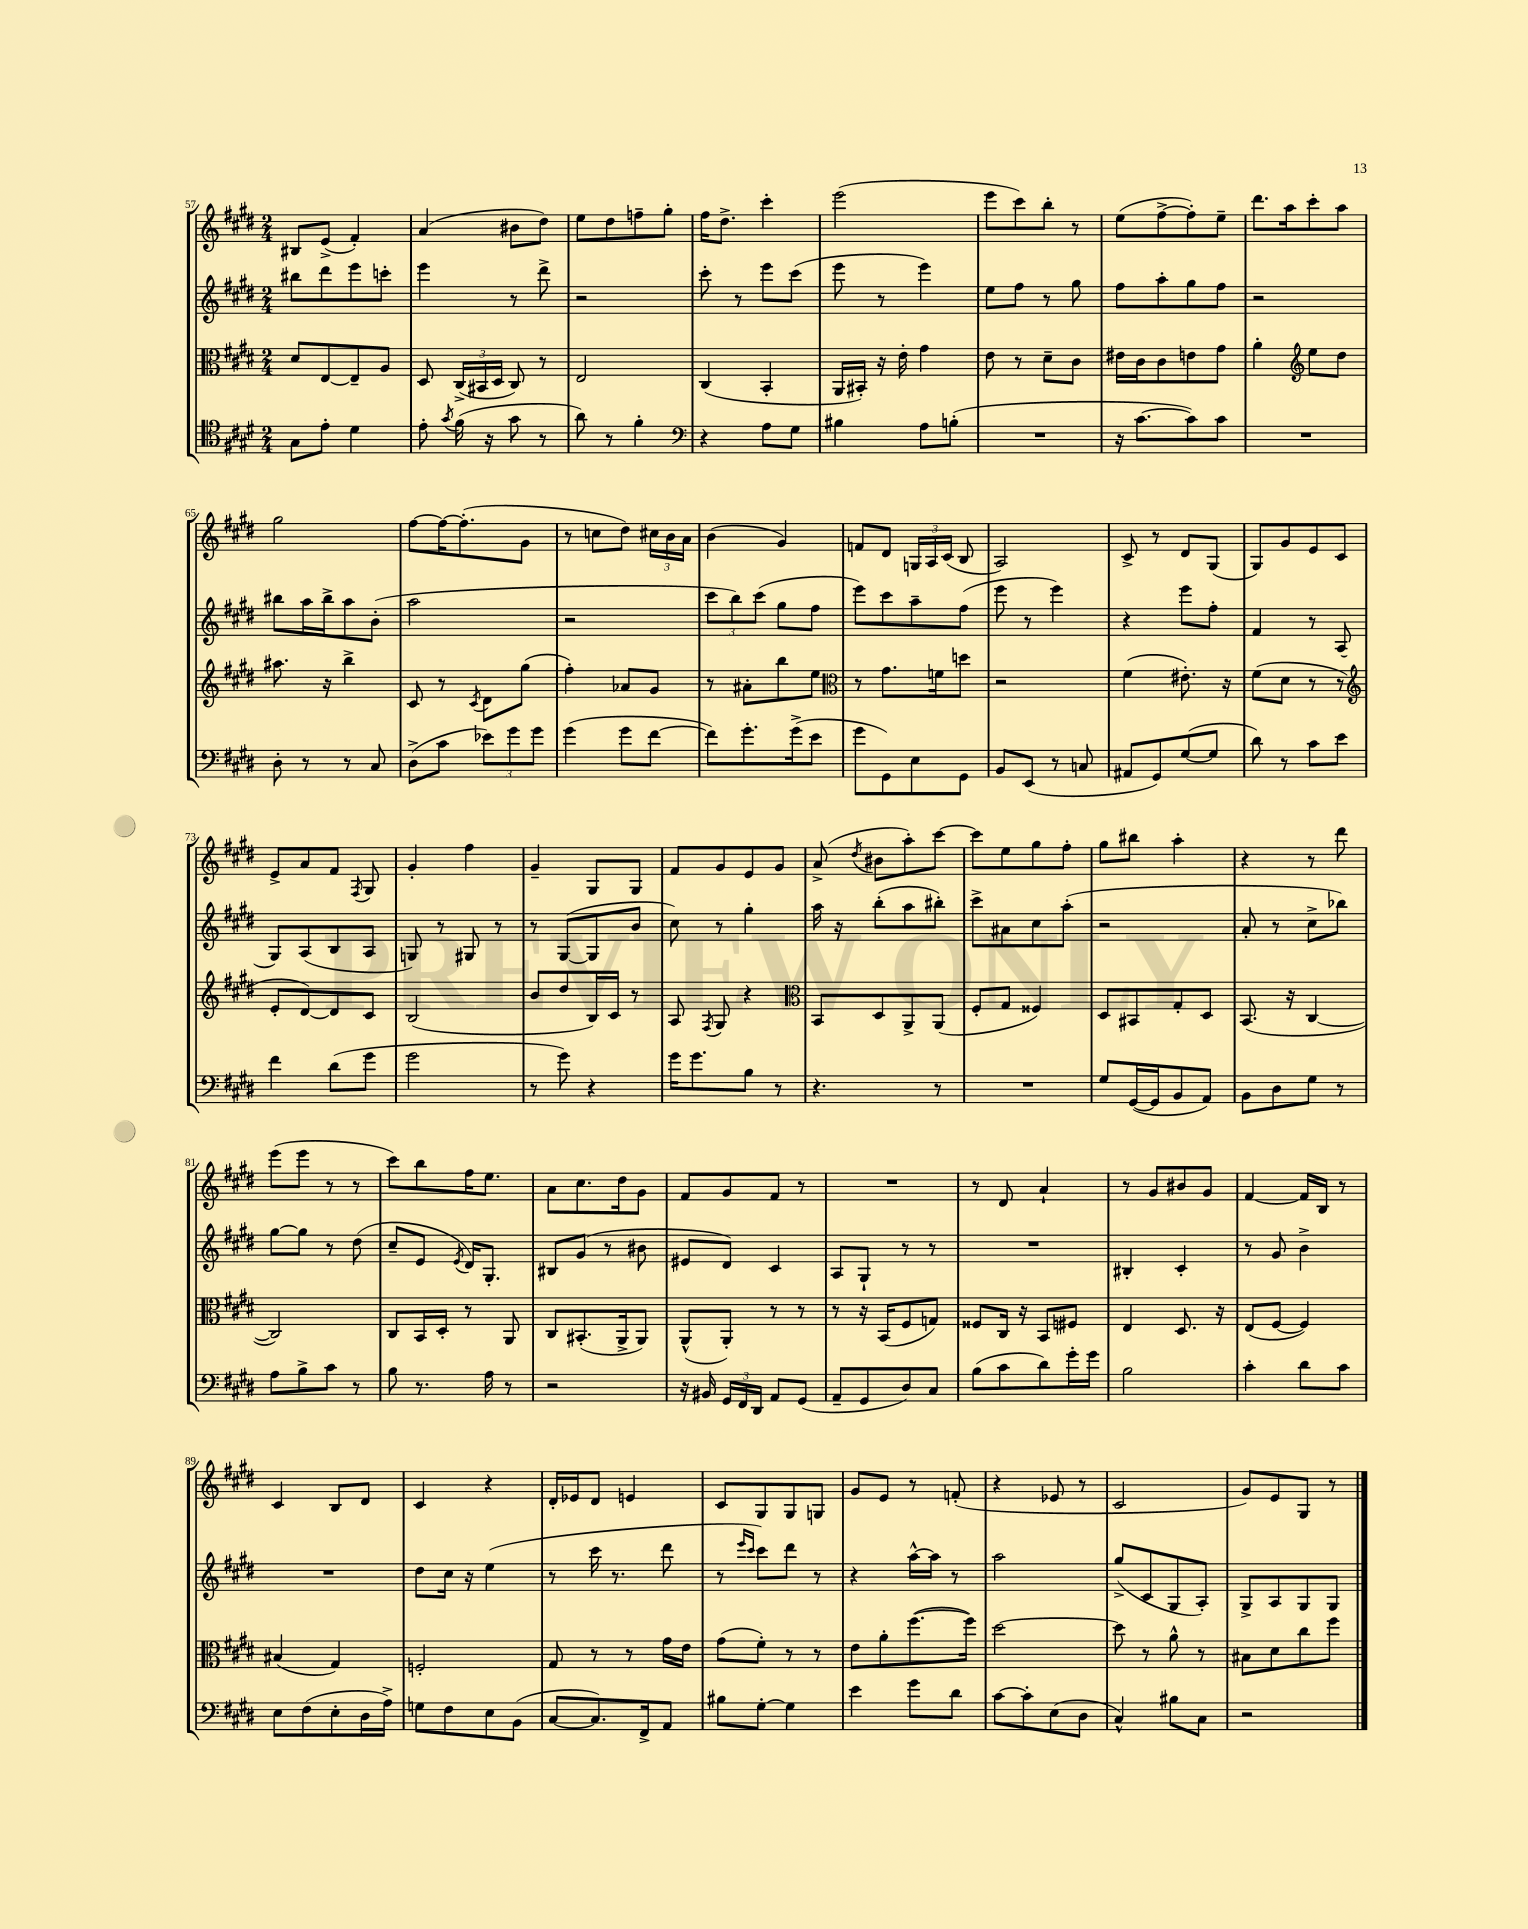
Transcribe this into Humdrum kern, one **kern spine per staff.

**kern	**kern	**kern	**kern
*part4	*part3	*part2	*part1
*staff4	*staff3	*staff2	*staff1
*clefC4	*clefC3	*clefG2	*clefG2
*k[f#c#g#d#]	*k[f#c#g#d#]	*k[f#c#g#d#]	*k[f#c#g#d#]
*M2/4	*M2/4	*M2/4	*M2/4
=57	=57	=57	=57
8G#\L	8d#/L	8bb#X\L	8B#X/L
8e'\J	[8E/	8ddd#\	(8e^/J
4d#\	8E~/]	8eee\	4f#'/)
.	8A/J	8cccn'\J	.
=58	=58	=58	=58
8e'\	8D#/	4eee\	(4a/
8qg#/	.	.	.
(16f#\	(24C#^/LL	.	.
.	24BB#X/	.	.
16r	.	.	.
.	24D#/JJ	.	.
8g#\	8C#/)	8r	8b#X\L
8r	8r	8ddd#^\	8dd#\J)
=59	=59	=59	=59
8a\)	2E/	2r	8ee\L
8r	.	.	8dd#\
4f#'\	.	.	8ffn~\
.	.	.	8gg#'\J
=60	=60	=60	=60
*clefF4	*	*	*
4r	(4C#/	8ccc#'\	16ff#\KL
.	.	.	8.dd#^\J
.	.	8r	.
8A\L	4BB'/	8eee\L	4ccc#'\
8G#\J	.	(8ccc#\J	.
=61	=61	=61	=61
4B#X\	16AA/LL	8eee\	(2eee\
.	16BB#X'/JJ)	.	.
.	16r	8r	.
.	16e'\	.	.
8A\L	4g#\	4eee\)	.
(8Bn'\J	.	.	.
=62	=62	=62	=62
2r	8e\	8ee\L	8eee\L
.	8r	8ff#\J	8ccc#\)
.	8d#~\L	8r	8bb'\J
.	8c#\J	8gg#\	8r
=63	=63	=63	=63
16r	16e#X\LL	8ff#\L	(8ee\L
[8.c#\L	16c#\J	.	.
.	8c#\	8aa'\	[8ff#^\
8c#\])	8en\	8gg#\	8ff#'\])
8c#\J	8g#\J	8ff#\J	8ee~\J
=64	=64	=64	=64
2r	4a'\	2r	8.ddd#\L
.	.	.	16aa\k
*	*clefG2	*	*
.	8ee\L	.	8ccc#'\
.	8dd#\J	.	8aa\J
!!LO:LB:g=z
=65	=65	=65	=65
8D#'\	8.aa#X\	8bb#X\L	2gg#\
8r	.	16aa\L	.
.	16r	16bb#^\J	.
8r	4bb^\	8aa\	.
8C#/	.	(8b'\J	.
=66	=66	=66	=66
(8D#^\L	8c#/	2aa\	[8ff#\L
8c#\J	8r	.	16ff#\K_
.	.	.	(8.ff#'\]
.	8qc#/	.	.
12e-X\L)	8d#\L	.	.
12g#\	.	.	.
.	(8gg#\J	.	8g#\J
12g#\J	.	.	.
=67	=67	=67	=67
(4g#\	4ff#'\)	2r	8r
.	.	.	8ccn\L
8g#\L	8a-X/L	.	8dd#\J)
[8f#\J	8g#/J	.	24cc#X\LL
.	.	.	24b\
.	.	.	24a\JJ
=68	=68	=68	=68
8f#\L])	8r	12ccc#\L	(4b\
.	.	12bb\)	.
8.g#'\	8a#X'\L	.	.
.	.	(12ccc#\J	.
.	8bb\	8gg#\L	4g#/)
(16g#^\k	.	.	.
8e\J	8ee\J	8ff#\J	.
=69	=69	=69	=69
*	*clefC3	*	*
8g#\L	8r	8eee\L)	8fn/L
8GG#\)	8.g#\L	8ccc#\	8d#/J
8E\	.	8aa~\	24Gn/LL
.	.	.	24A/
.	16fn\k	.	.
.	.	.	(24c#/JJ
8GG#\J	8ddn\J	(8ff#\J	8B/
=70	=70	=70	=70
8BB/L	2r	8eee\	2A/)
(8EE/J	.	8r	.
8r	.	4eee\)	.
8Cn/	.	.	.
=71	=71	=71	=71
8AA#X/L	(4f#\	4r	8c#^/
8GG#/)	.	.	8r
([8G#/	8.e#X'\)	8eee\L	8d#/L
8G#/J]	.	8ff#'\J	(8G#/J
.	16r	.	.
=72	=72	=72	=72
8d#\)	(8f#\L	4f#/	8G#/L)
8r	8d#\J	.	8g#/
8c#\L	8r	8r	8e/
8e\J	8r	(8A/	8c#/J
!!LO:LB:g=z
=73	=73	=73	=73
*	*clefG2	*	*
4f#\	8e'/L	8G#/L)	8e^/L
.	[8d#/)	(8A/	8a/
(8d#\L	8d#/]	8B/	8f#/J
.	.	.	8qF#/
8g#\J	8c#/J	8A/J	8G#/
=74	=74	=74	=74
2g#\	(2B/	8Gn/)	4g#'/
.	.	8r	.
.	.	8G#X/	4ff#\
.	.	8r	.
=75	=75	=75	=75
8r	8b/L	8r	4g#~/
8g#\)	8dd#/	([8G#/L	.
4r	16B/L)	8G#/]	8G#/L
.	16c#/JJ	.	.
.	8r	8b/J	8G#/J
=76	=76	=76	=76
16g#\KL	8A/	8cc#\)	8f#/L
8.g#\	.	.	.
.	8qF#/	.	.
.	8G#/	8r	8g#/
8B\J	4r	4gg#'\	8e/
8r	.	.	8g#/J
=77	=77	=77	=77
*	*clefC3	*	*
4.r	8BB/L	16aa\	(8a^/
.	.	16r	.
.	.	.	8qdd#/
.	8D#/	(8bb'\L	8b#X\L
.	8AA^/	8aa\	8aa'\)
8r	(8AA/J	8bb#X'\J)	[8ccc#\J
=78	=78	=78	=78
2r	8F#'/L	8ccc#^\L	8ccc#\L]
.	8G#/J	8a#X\	8ee\
.	4F##X/)	8cc#\	8gg#\
.	.	(8aa'\J	8ff#'\J
=79	=79	=79	=79
8G#/L	8D#/L	2r	8gg#\L
([16GG#/L	8BB#X/	.	8bb#X\J
16GG#/J]	.	.	.
8BB/	8G#'/	.	4aa'\
8AA/J)	8D#/J	.	.
=80	=80	=80	=80
8BB\L	(8.BB/	8a'/	4r
8D#\	.	8r	.
.	16r	.	.
8G#\J	[4C#/	8cc#^\L	8r
8r	.	8bb-X\J)	8ddd#\
!!LO:LB:g=z
=81	=81	=81	=81
8A\L	2C#/])	[8gg#\L	(8eee\L
8B^\	.	8gg#\J]	8eee\J
8c#\J	.	8r	8r
8r	.	(8dd#\	8r
=82	=82	=82	=82
8B\	8C#/L	8cc#~/L	8ccc#\L)
8.r	16BB/L	8e/J	8bb\
.	16D#'/JJ	.	.
.	.	8qe/	.
.	8r	16d#/KL)	16ff#\K
16A\	.	8.G#'/J	8.ee\J
8r	8AA/	.	.
=83	=83	=83	=83
2r	8C#/L	8B#X/L	8a\L
.	(8.BB#X'/	(8g#/J	8.cc#\
.	.	8r	.
.	16AA^/k	.	16dd#\k
.	8AA/J)	8b#X\	8g#\J
=84	=84	=84	=84
16r	(8AA^^/L	8e#X/L	8f#/L
16BB#X/	.	.	.
24GG#/LL	8AA'/J)	8d#/J)	8g#/
24FF#/	.	.	.
24DD#/JJ	.	.	.
8AA/L	8r	4c#/	8f#/J
(8GG#/J	8r	.	8r
=85	=85	=85	=85
8AA~/L	8r	8A/L	2r
8GG#/	16r	8G#`/J	.
.	(16BB/KL	.	.
8D#/)	8F#/	8r	.
8C#/J	8Gn/J)	8r	.
=86	=86	=86	=86
(8B\L	8F##X/L	2r	8r
8c#\	16C#/Jk	.	8d#/
.	16r	.	.
8d#\)	8BB/L	.	4a`/
16g#'\L	8F#X/J	.	.
16g#\JJ	.	.	.
=87	=87	=87	=87
2B\	4E/	4B#X'/	8r
.	.	.	8g#/L
.	8.D#/	4c#'/	8b#X/
.	.	.	8g#/J
.	16r	.	.
=88	=88	=88	=88
4c#'\	(8E/L	8r	[4f#/
.	[8F#/J	8g#/	.
8d#\L	4F#/])	4b^\	16f#/LL]
.	.	.	16B/JJ
8c#\J	.	.	8r
!!LO:LB:g=z
=89	=89	=89	=89
8E\L	(4B#X/	2r	4c#/
(8F#\	.	.	.
8E'\	4G#/)	.	8B/L
16D#\L	.	.	8d#/J
16A^\JJ)	.	.	.
=90	=90	=90	=90
8Gn\L	2Fn'/	8dd#\L	4c#/
8F#\	.	16cc#\Jk	.
.	.	16r	.
8E\	.	(4ee\	4r
(8BB\J	.	.	.
=91	=91	=91	=91
[8C#/L	8G#/	8r	16d#'/LL
.	.	.	16e-X/J
8.C#/])	8r	16ccc#\	8d#/J
.	.	8.r	.
.	8r	.	4en/
16FF#^/k	.	.	.
8AA/J	16g#\LL	8ddd#\	.
.	16e\JJ	.	.
=92	=92	=92	=92
8B#X\L	(8g#\L	8r	8c#/L
.	.	16qqeee/LL	.
.	.	16qqccc#/JJ	.
[8G#'\J	8f#'\J)	8ccc#\L)	8G#/
4G#\]	8r	8ddd#\J	8G#/
.	8r	8r	8Gn/J
=93	=93	=93	=93
4e\	8e\L	4r	8g#/L
.	8a'\	.	8e/J
8g#\L	([8.ff#\	[16aa^^\LL	8r
.	.	16aa\JJ]	.
8d#\J	.	8r	(8fn'/
.	16ff#\Jk])	.	.
=94	=94	=94	=94
[8c#\L	[2dd#\	2aa\	4r
8c#'\]	.	.	.
(8E\	.	.	8e-X/
8D#\J	.	.	8r
=95	=95	=95	=95
4C#^^/)	8dd#\]	(8gg#^/L	2c#/
.	8r	8c#/	.
8B#X\L	8a^^\	8G#/	.
8C#\J	8r	8A'/J)	.
=96	=96	=96	=96
2r	8B#X\L	8G#^/L	8g#/L)
.	8d#\	8A/	8e/
.	8cc#\	8G#/	8G#/J
.	8ff#\J	8G#/J	8r
==	==	==	==
*-	*-	*-	*-
